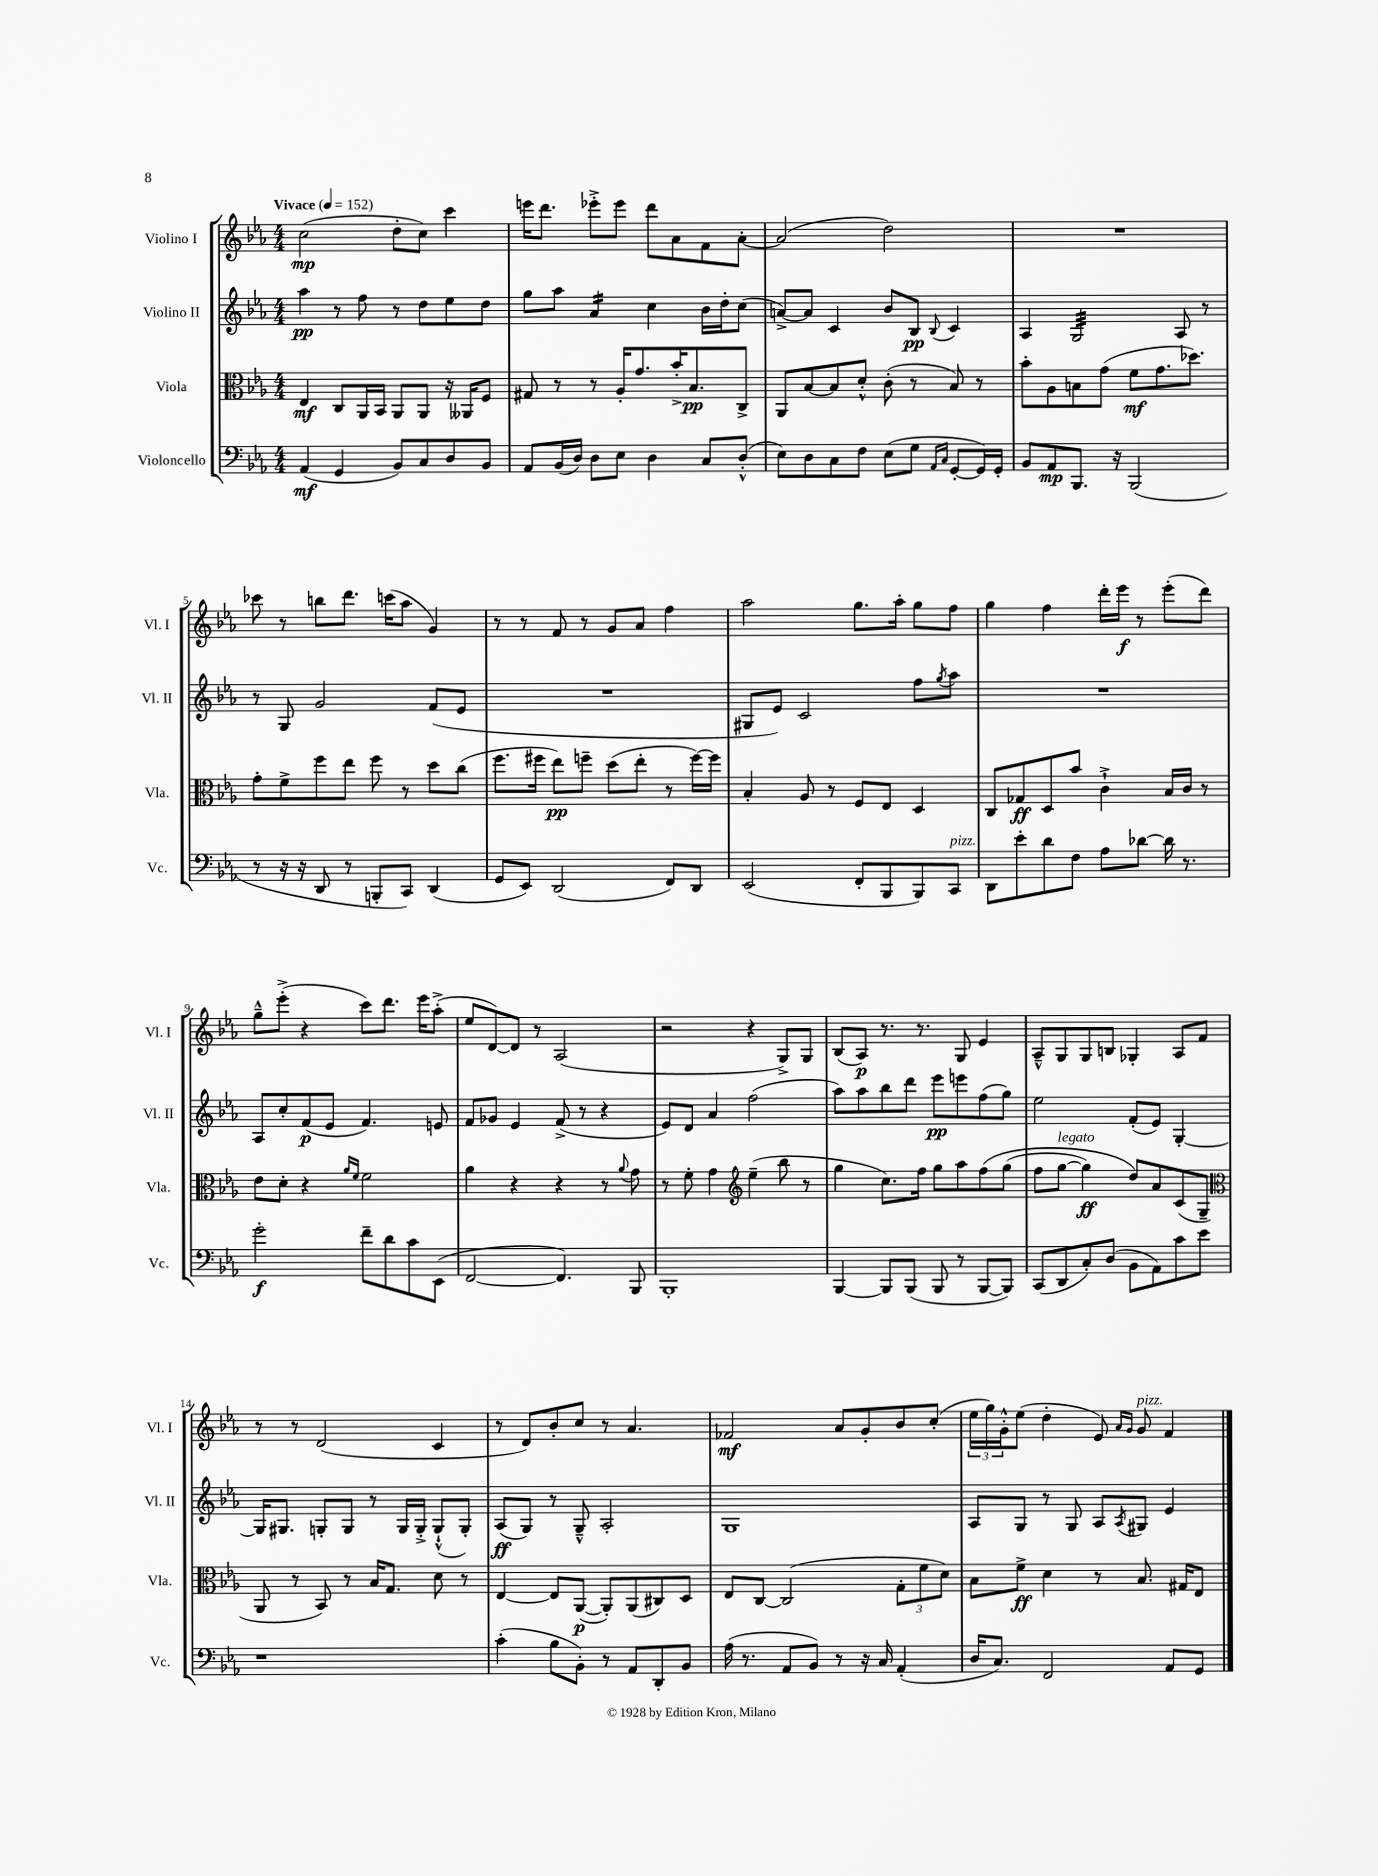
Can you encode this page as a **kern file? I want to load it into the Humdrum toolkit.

**kern	**kern	**kern	**kern
*staff4	*staff3	*staff2	*staff1
*clefF4	*clefC3	*clefG2	*clefG2
*k[b-e-a-]	*k[b-e-a-]	*k[b-e-a-]	*k[b-e-a-]
*M4/4	*M4/4	*M4/4	*M4/4
*MM152	*MM152	*MM152	*MM152
(4AA-	4E-	4aa-	(2cc
4GG	8C	8r	.
.	16AA-	8ff	.
.	16BB-	.	.
8BB-)	8AA-	8r	8dd'
8C	8AA-	8dd	8cc)
8D	16r	8ee-	4ccc
.	16AA--	.	.
8BB-	8F	8dd	.
=	=	=	=
8AA-	8G#	8gg	16eee
.	.	.	8.ddd
(16BB-	8r	8aa-	.
16D)	.	.	.
8D	8r	4a-	8eee-'^
8E-	16A-'	.	8eee-
.	8.g	.	.
4D	.	4cc	8ddd
.	16b-'^	.	8a-
.	8.B-	.	.
8C	.	16b-	8f
.	.	16dd'	.
(8D'^^	8C^	(8cc	[8a-'
=	=	=	=
8E-)	8AA-	[8a^)	(2a-]
8D	[8B-	8a]	.
8C	8B-]	4c	.
8F	8d'^^	.	.
(8E-	(8c'	8b-	2dd)
8G	8r	8B-	.
16qqAA-	.	.	.
16qqC	.	8qqB-	.
[8GG'	8B-)	4c	.
16GG])	8r	.	.
16GG'	.	.	.
=	=	=	=
8BB-	8b-'	4A-	1r
8AA-	8A-	.	.
8.BBB-	8B	2G	.
.	(8g	.	.
16r	.	.	.
(2BBB-	8f	.	.
.	8.g	.	.
.	.	8A-	.
.	8.dd-)	.	.
.	.	8r	.
=	=	=	=
8r	8g'	8r	8ccc-
16r	8f^	8G	8r
16r	.	.	.
8DD	8ff	2g	8bb
8r	8ee-	.	8.ddd
8BBB'	8ff	.	.
.	.	.	(16ccc
8CC)	8r	.	8aa-
(4DD	8dd	(8f	4g)
.	(8cc	8e-	.
=	=	=	=
8GG	8.ff	1r	8r
8EE-)	.	.	8r
.	16ff#	.	.
(2DD	8ee-)	.	8f
.	8ff~	.	8r
.	(8dd	.	8g
.	8ee-'	.	8a-
8FF)	8r	.	4ff
8DD	[16ff)	.	.
.	16ff]	.	.
=	=	=	=
(2EE-	4B-'	8G#	2aa-
.	.	8e-)	.
.	8A-	2c	.
.	8r	.	.
8FF'	8F	.	8.gg
8BBB-	8E-	.	.
.	.	.	16aa-'
8BBB-)	4D	8ff	8gg
.	.	8qgg	.
8CC	.	8aa-	8ff
=	=	=	=
8DD	8C	1r	4gg
8e-'	8G-	.	.
8d	8D	.	4ff
8F	8b-	.	.
8A-	4c`^	.	16ddd'
.	.	.	16eee-
[8d-	.	.	8r
16d-]	16B-	.	(8eee-'
8.r	16c	.	.
.	8r	.	8ddd)
=	=	=	=
2g'	8e-	8A-	8gg~^^
.	8d'	8cc'	(8eee-'^
.	4r	(8f	4r
.	.	8e-	.
.	16qqa-	.	.
.	16qqf	.	.
8f~	2f	4.f)	8ccc)
8d	.	.	8.ddd
8c	.	.	.
.	.	.	16eee-
(8EE-	.	8e	(8aa-'^
=	=	=	=
[2FF	4a-	8f	8ee-
.	.	8g-	[8d)
.	4r	4e-	8d]
.	.	.	8r
4.FF])	4r	(8f^	(2A-
.	.	8r	.
.	8r	4r	.
.	8qqa-	.	.
8BBB-	8g	.	.
=	=	=	=
1BBB-'	8r	8e-)	2r
.	8f'	8d	.
.	4g	4a-	.
*	*clefG2	*	*
.	(4ee-~	(2ff	4r
.	8bb-	.	8G^)
.	8r	.	8G
=	=	=	=
[4BBB-	4gg	8aa-)	(8B-
.	.	8aa-	8A-)
8BBB-]	8.cc)	8bb-	8.r
(8BBB-	.	8ddd	.
.	16ff	.	8.r
8BBB-	8gg	8eee-	.
8r	8aa-	8eee	8G
[8BBB-	&(8ff	(8ff	4e-
8BBB-])	(8gg	8gg)	.
=	=	=	=
(8CC	8ff	2ee-	8A-~^^
8DD	[8gg	.	8G
8C')	4gg])	.	8G
(8D	.	.	8B
8BB-	8dd&)	(8f'	4G-'
8AA-)	8a-	8e-)	.
8c	(8c	[4G'	8A-
8e-	8G~	.	8f
=	=	=	=
*	*clefC3	*	*
1r	8AA-	16G]	8r
.	.	8.G#	.
.	8r	.	8r
.	8BB-)	8G'	(2d
.	8r	8G	.
.	16B-	8r	.
.	8.G	.	.
.	.	16G	.
.	.	16G'^	.
.	8d	(8G`^^	4c
.	8r	8G')	.
=	=	=	=
(4c'	[4E-	(8A-	8r
.	.	8G)	8d)
8B-	8E-]	8r	8b-'
8BB-')	([8AA-	8G~^^	8cc
8r	8AA-'])	2A-'	8r
8AA-	(8AA-	.	4.a-
8DD'	8C#)	.	.
8BB-	8D	.	.
=	=	=	=
(16A-	8E-	1G	2f-
8.r	.	.	.
.	[8C	.	.
8AA-	(2C]	.	.
8BB-)	.	.	.
8r	.	.	8a-
16r	.	.	8g'
16C	.	.	.
(4AA-'	12G'	.	8b-
.	12f	.	.
.	.	.	(8cc'
.	12d)	.	.
=	=	=	=
16D	8B-	8A-	24ee-
.	.	.	24gg)
8.C)	.	.	.
.	.	.	24g'^^
.	8f^	8G	(8ee-
2FF	4d	8r	4dd'
.	.	8G	.
.	8r	8A-	8e-)
.	.	.	16qqa-
.	.	8qA-	16qqg
.	8.B-	8G#	8g
8AA-	.	4e-	4f
.	16G#	.	.
8GG	8E-	.	.
==	==	==	==
*-	*-	*-	*-
